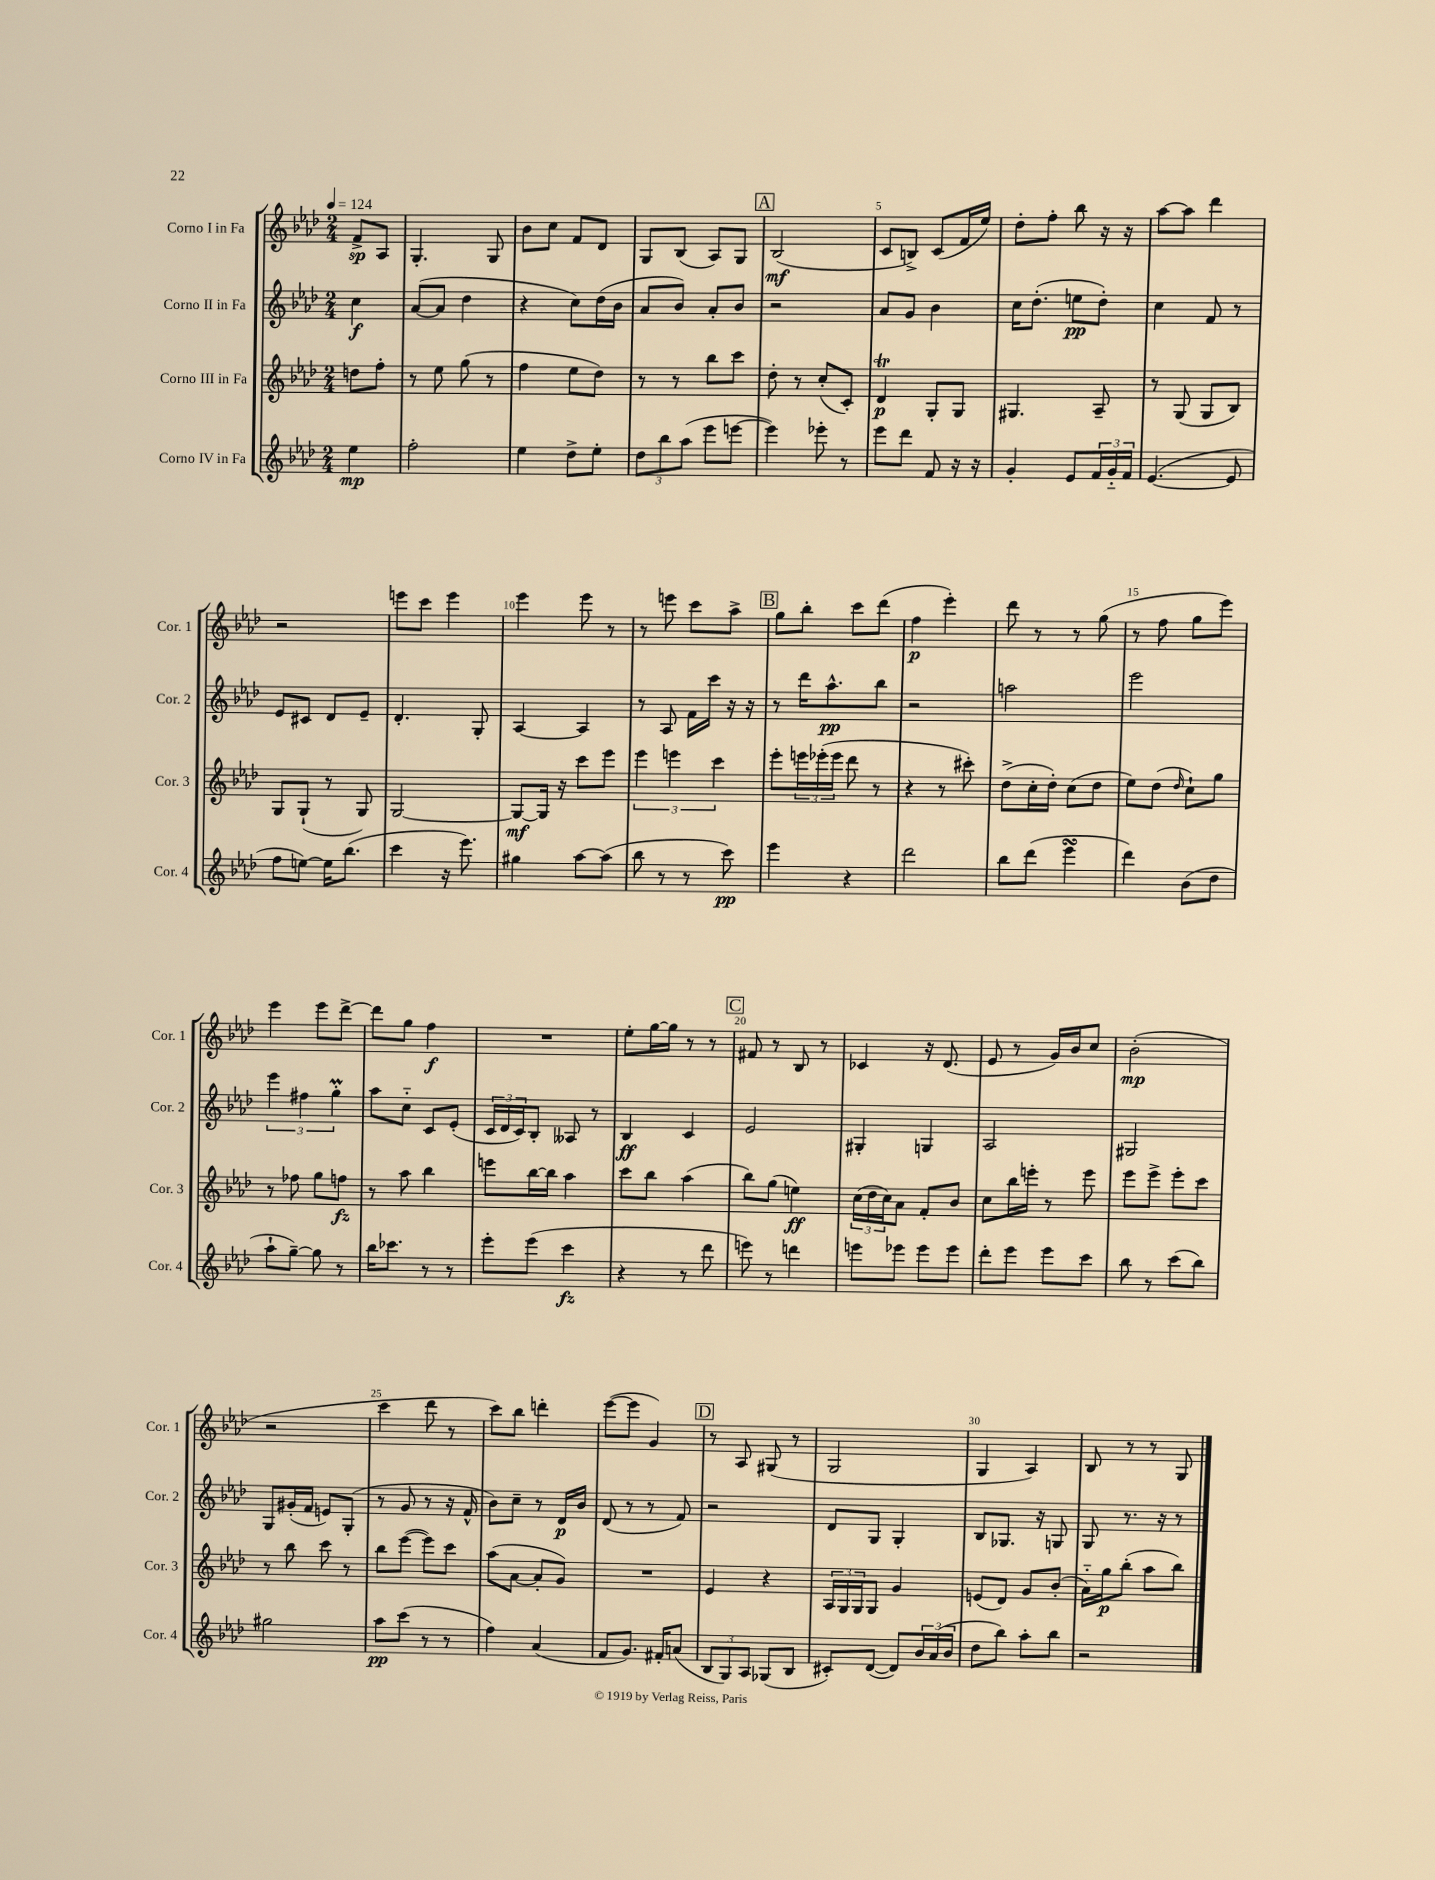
<<
\new StaffGroup <<
\new Staff = "s0" \with { instrumentName = "Corno I in Fa" shortInstrumentName = "Cor. 1" } {
    \clef treble \key aes \major \numericTimeSignature \time 2/4 \partial 4 \tempo 4 = 124
    f'8->\sp aes8 |
    g4.-. g8 |
    bes'8 c''8 f'8 des'8 |
    g8 bes8( aes8) g8 |
    \mark \markup { \box "A" } bes2\mf( |
    c'8 b8->) c'8( f'16 ees''16) |
    des''8-. f''8-. bes''8 r16 r16 |
    aes''8~ aes''8 des'''4 |
    r2 |
    e'''8 c'''8 e'''4 |
    ees'''4 ees'''8 r8 |
    r8 e'''8 c'''8 aes''8-> |
    \mark \markup { \box "B" } g''8 bes''8-. c'''8 des'''8( |
    f''4\p ees'''4-.) |
    des'''8 r8 r8 g''8( |
    r8 f''8 g''8 ees'''8) |
    ees'''4 ees'''8 des'''8~-> |
    des'''8 g''8 f''4\f |
    R2 |
    ees''8-. g''16~ g''16 r8 r8 |
    \mark \markup { \box "C" } fis'8 r8 bes8 r8 |
    ces'4 r16 des'8.( |
    ees'8 r8 g'16) bes'16 c''8 |
    bes'2-.\mp( |
    r2 |
    c'''4 des'''8 r8 |
    c'''8) bes''8 d'''4-. |
    ees'''8~( ees'''8 g'4) |
    \mark \markup { \box "D" } r8 aes8 gis8( r8 |
    g2 |
    g4 aes4) |
    bes8 r8 r8 g8 \bar "|." |
}
\new Staff = "s1" \with { instrumentName = "Corno II in Fa" shortInstrumentName = "Cor. 2" } {
    \clef treble \key aes \major \numericTimeSignature \time 2/4 \partial 4
    c''4\f |
    aes'8~( aes'8 des''4 |
    r4 c''8) des''16( bes'16 |
    aes'8 bes'8) aes'8-. bes'8 |
    \mark \markup { \box "A" } r2 |
    aes'8 g'8 bes'4 |
    c''16 des''8.-.( e''8\pp des''8-.) |
    c''4 f'8 r8 |
    ees'8 cis'8 des'8 ees'8-- |
    des'4.-. g8-. |
    aes4~ aes4 |
    r8 aes8 f'16 c'''16 r16 r16 |
    \mark \markup { \box "B" } r8 des'''16 aes''8.-^\pp bes''8 |
    r2 |
    a''2 |
    ees'''2 |
    \tuplet 3/2 { ees'''4 fis''4 g''4-.\prall } |
    aes''8 c''8-_ c'8 ees'8-.( |
    \tuplet 3/2 { c'16 des'16 c'16) } bes8-. aeses8 r8 |
    bes4\ff c'4 |
    \mark \markup { \box "C" } ees'2 |
    gis4-. g4 |
    aes2 |
    gis2 |
    g8 gis'16-.( f'16 e'8) g8-.( |
    r8 g'8 r8 r16 f'16-^ |
    bes'8) c''8-- r8 des'16\p bes'16 |
    des'8( r8 r8 f'8) |
    \mark \markup { \box "D" } r2 |
    des'8 g8 g4-. |
    bes8 ges8. r16 g8 |
    g8 r8. r16 r8 \bar "|." |
}
\new Staff = "s2" \with { instrumentName = "Corno III in Fa" shortInstrumentName = "Cor. 3" } {
    \clef treble \key aes \major \numericTimeSignature \time 2/4 \partial 4
    d''8 f''8-. |
    r8 ees''8 g''8( r8 |
    f''4 ees''8 des''8) |
    r8 r8 bes''8 c'''8 |
    \mark \markup { \box "A" } des''8-. r8 c''8-.( c'8-.) |
    des'4\trill\p g8-. g8 |
    gis4. aes8-- |
    r8 g8( g8 bes8) |
    g8 g8-!( r8 g8) |
    g2~ |
    g8~\mf g16 r16 c'''8 ees'''8 |
    \tuplet 3/2 { ees'''4 e'''4 c'''4 } |
    \mark \markup { \box "B" } ees'''8-. \tuplet 3/2 { e'''16 ees'''16-.( ees'''16 } des'''8 r8 |
    r4 r8 cis'''8-.) |
    des''8->( c''16-. des''16-.) c''8( des''8 |
    ees''8) des''8( \grace { des''16 } c''8-!) g''8 |
    r8 fes''8 g''8 f''8\fz |
    r8 aes''8 bes''4 |
    e'''8 bes''16~ bes''16 aes''4 |
    c'''8 bes''8 aes''4( |
    \mark \markup { \box "C" } bes''8) g''8( e''4\ff) |
    \tuplet 3/2 { c''16( des''16 c''16) } aes'8 f'8-. bes'8 |
    c''8 bes''16 e'''16-. r8 e'''8 |
    ees'''8 ees'''8-> ees'''8-. c'''8 |
    r8 bes''8 c'''8 r8 |
    bes''8 ees'''8~( ees'''8) c'''8 |
    aes''8( aes'8~ aes'8-. g'8) |
    R2 |
    \mark \markup { \box "D" } ees'4 r4 |
    \tuplet 3/2 { aes16 g16 g16 } g8 g'4 |
    e'8( des'8) g'8 bes'8-.( |
    aes'16-_) g''16\p bes''8-.( aes''8 bes''8) \bar "|." |
}
\new Staff = "s3" \with { instrumentName = "Corno IV in Fa" shortInstrumentName = "Cor. 4" } {
    \clef treble \key aes \major \numericTimeSignature \time 2/4 \partial 4
    ees''4\mp |
    f''2-. |
    ees''4 des''8-> ees''8-. |
    \tuplet 3/2 { des''8 bes''8 aes''8( } ees'''8 e'''8~ |
    \mark \markup { \box "A" } e'''4) ees'''8-. r8 |
    ees'''8 des'''8 f'8 r16 r16 |
    g'4-. ees'8 \tuplet 3/2 { f'16 g'16-_ f'16 } |
    ees'4.~( ees'8 |
    f''8 e''8~) e''16 bes''8.( |
    c'''4 r16 ees'''8.) |
    gis''4 aes''8~ aes''8( |
    bes''8 r8 r8 c'''8\pp) |
    \mark \markup { \box "B" } ees'''4 r4 |
    des'''2 |
    bes''8 des'''8( ees'''4\turn |
    des'''4) bes'8( des''8 |
    aes''8-! g''8~--) g''8 r8 |
    bes''16 ces'''8. r8 r8 |
    ees'''8-. ees'''8( c'''4\fz |
    r4 r8 des'''8 |
    \mark \markup { \box "C" } e'''8) r8 d'''4 |
    e'''8 ees'''8 ees'''8 ees'''8 |
    des'''8-. ees'''8 ees'''8 c'''8 |
    bes''8 r8 c'''8( bes''8) |
    gis''2 |
    aes''8\pp c'''8( r8 r8 |
    f''4) aes'4( |
    f'8 g'8.) fis'16-. a'8( |
    \mark \markup { \box "D" } \tuplet 3/2 { bes8 g8) aes8 } ges8( bes8 |
    cis'8-.) des'8~( des'8) \tuplet 3/2 { bes'16 aes'16( bes'16 } |
    des''8 bes''8) aes''8-. bes''8 |
    r2 \bar "|." |
}
>>
>>
\layout { \context { \Score \override BarNumber.break-visibility = ##(#f #t #t) barNumberVisibility = #(every-nth-bar-number-visible 5) } }
